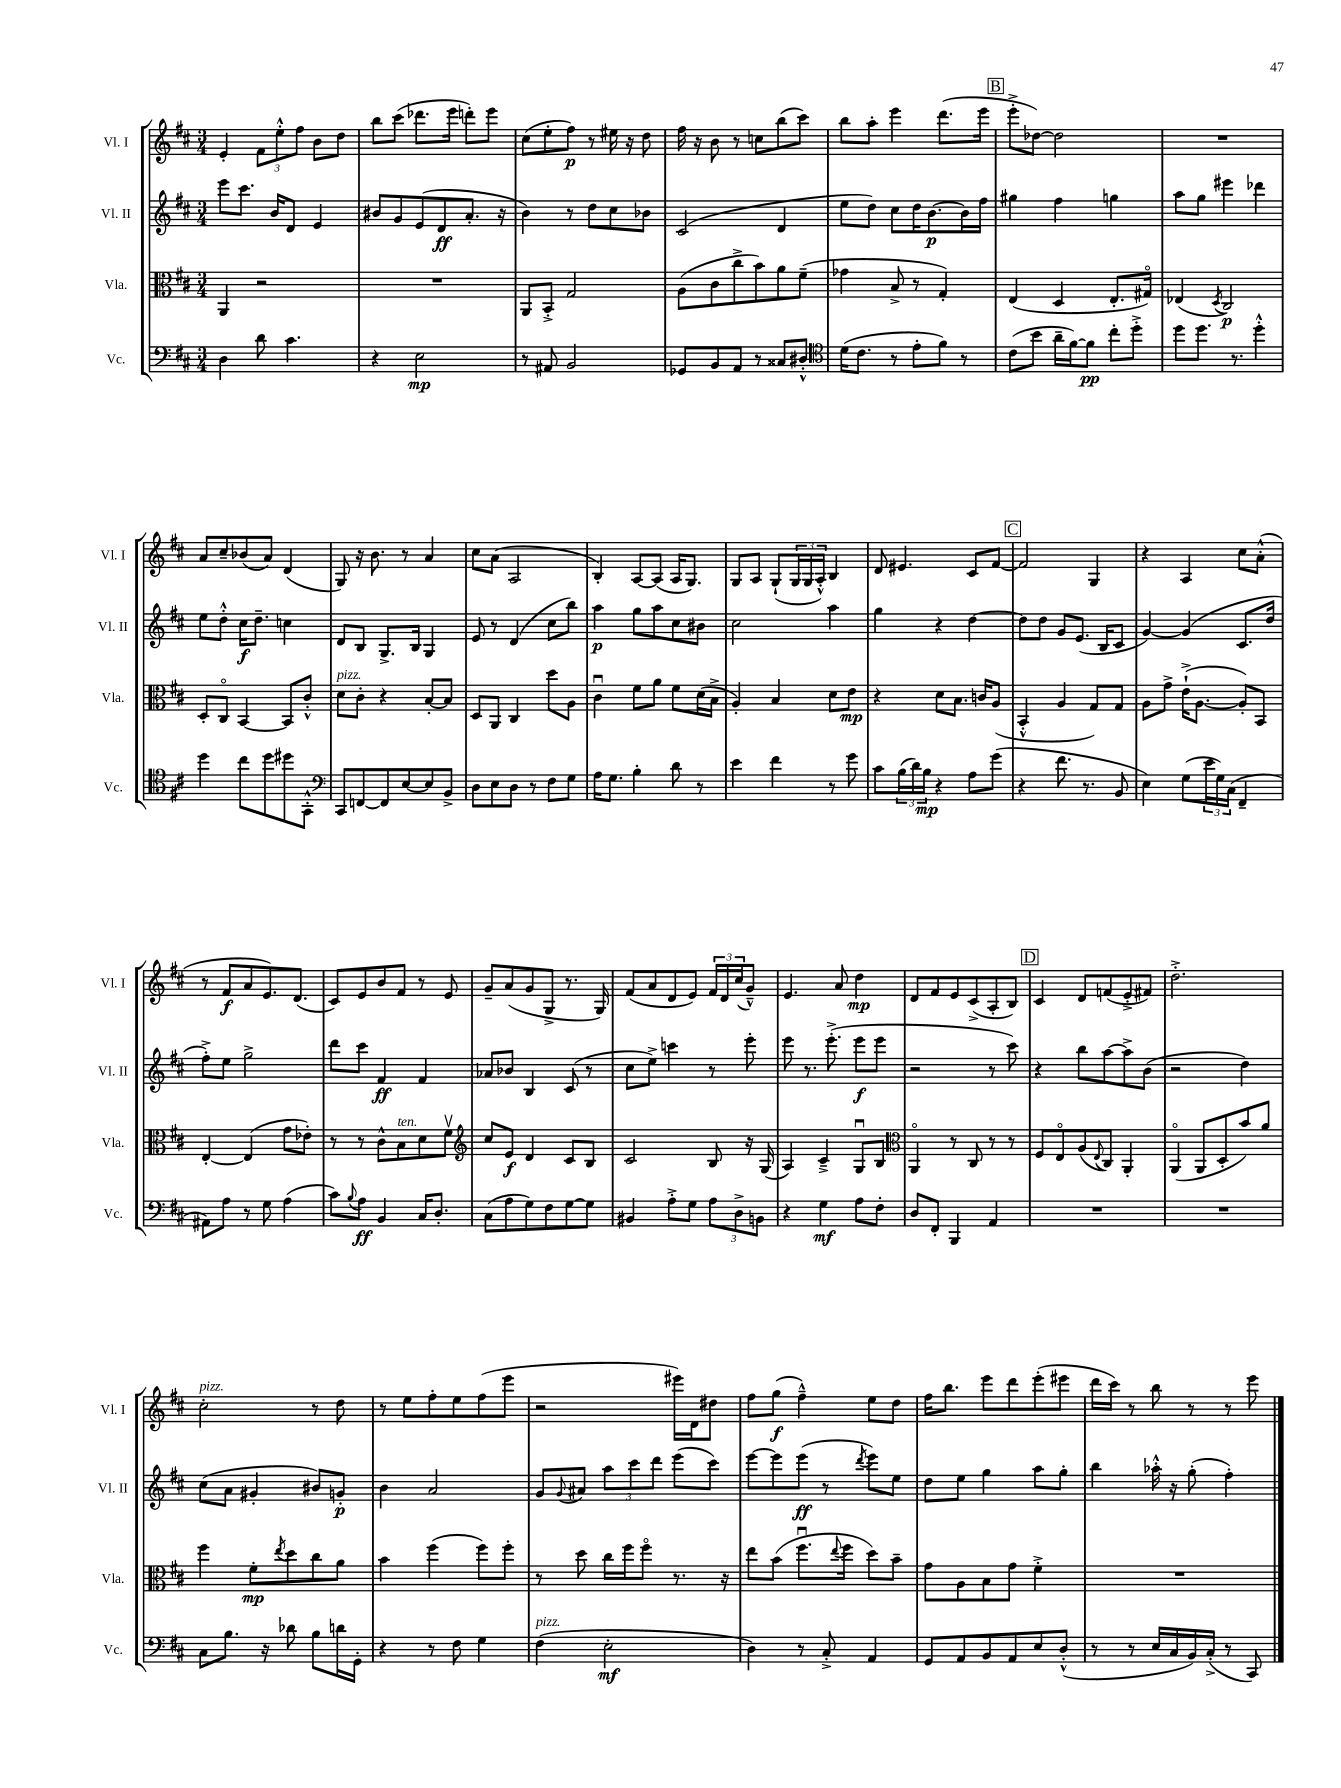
<<
\new StaffGroup <<
\new Staff = "s0" \with { instrumentName = "Vl. I" shortInstrumentName = "Vl. I" } {
    \clef treble \key d \major \numericTimeSignature \time 3/4
    e'4-. \tuplet 3/2 { fis'8 e''8-.-^ fis''8 } b'8 d''8 |
    b''8 cis'''8( des'''8. e'''16 d'''8-.) e'''8 |
    cis''8( e''8-. fis''8\p) r8 eis''16 r16 d''8 |
    fis''16 r16 b'8 r8 c''8 b''8( cis'''8) |
    b''8 a''8-. e'''4 d'''8.( e'''16 |
    \mark \markup { \box "B" } e'''8-.-> des''8~) des''2 |
    R2. |
    a'8 cis''8-- bes'8( a'8) d'4( |
    g8) r16 b'8. r8 a'4 |
    cis''8 a'8( a2 |
    b4-.) a8~ a8( a16 g8.) |
    g8 a8 g8-!( \tuplet 3/2 { g16 g16 a16-.-^) } b4 |
    d'8 eis'4. cis'8 fis'8~ |
    \mark \markup { \box "C" } fis'2 g4 |
    r4 a4 cis''8 a'8-.-^( |
    r8 fis'8\f a'8 e'8.) d'8.( |
    cis'8) e'8 b'8 fis'8 r8 e'8 |
    g'8-- a'8( g'8 g8-> r8. g16) |
    fis'8( a'8 d'8 e'8) \tuplet 3/2 { fis'16 d'16 cis''16( } g'8---^) |
    e'4. a'8 d''4\mp |
    d'8 fis'8 e'8 cis'8->( a8-. b8) |
    \mark \markup { \box "D" } cis'4 d'8 f'8( e'8-.-> fis'8) |
    d''2.-.-> |
    cis''2-.^\markup { \italic "pizz." } r8 d''8 |
    r8 e''8 fis''8-. e''8 fis''8( e'''8 |
    r2 eis'''16) d'16 dis''8 |
    fis''8 g''8\f( fis''4---^) e''8 d''8 |
    fis''16 b''8. e'''8 d'''8 e'''8-.( eis'''8 |
    d'''16 cis'''16) r8 b''8 r8 r8 e'''8 \bar "|." |
}
\new Staff = "s1" \with { instrumentName = "Vl. II" shortInstrumentName = "Vl. II" } {
    \clef treble \key d \major \numericTimeSignature \time 3/4
    e'''8 cis'''8. b'16 d'8 e'4 |
    bis'8 g'8 e'8( d'8\ff a'8.-. r16 |
    b'4) r8 d''8 cis''8 bes'8 |
    cis'2( d'4 |
    e''8 d''8) cis''8 d''16 b'8.~\p b'16 fis''16 |
    \mark \markup { \box "B" } gis''4 fis''4 g''4 |
    a''8 g''8 eis'''4 des'''4 |
    e''8 d''8-.-^ cis''16\f d''8.-- c''4 |
    d'8 b8 g8.-> b16 g4 |
    e'8 r8 d'4( cis''8 b''8) |
    a''4\p g''8 a''8 cis''8 bis'8 |
    cis''2 a''4 |
    g''4 r4 d''4~ |
    \mark \markup { \box "C" } d''8 d''8 g'8 e'8.( b16 cis'8 |
    g'4~) g'4( cis'8. d''16 |
    fis''8-.->) e''8 g''2-> |
    d'''8 cis'''8 fis'4\ff fis'4 |
    aes'8 bes'8 b4 cis'8( r8 |
    cis''8 e''8->) c'''4 r8 e'''8-. |
    e'''8 r8. e'''8.-.->( e'''8\f e'''8 |
    r2 r8 cis'''8) |
    \mark \markup { \box "D" } r4 b''8 a''8~ a''8-> b'8( |
    r2 d''4) |
    cis''8( a'8 gis'4-. bis'8) g'8-.\p |
    b'4 a'2 |
    g'8 \appoggiatura { g'8 } ais'8 \tuplet 3/2 { a''8 cis'''8 d'''8 } e'''8( cis'''8) |
    e'''8~ e'''8 e'''8\ff( r8 \acciaccatura { d'''8 } e'''8) e''8 |
    d''8 e''8 g''4 a''8 g''8-. |
    b''4 aes''16-.-^ r16 g''8-.( fis''4-.) \bar "|." |
}
\new Staff = "s2" \with { instrumentName = "Vla." shortInstrumentName = "Vla." } {
    \clef alto \key d \major \numericTimeSignature \time 3/4
    a,4 r2 |
    R2. |
    a,8 b,8-.-> g2 |
    a8( cis'8 cis''8-> b'8) a'8 fis'8--( |
    ges'4 b8-> r8 g4-.) |
    \mark \markup { \box "B" } e4( d4 e8.-. gis16\flageolet) |
    ees4( \acciaccatura { d8 } cis2\p) |
    d8-. cis8\flageolet b,4~ b,8 cis'8-.-^ |
    d'8^\markup { \italic "pizz." } cis'8-. r4 b8~-. b8 |
    d8 a,8 cis4 d''8 a8 |
    cis'4\downbow fis'8 a'8 fis'8 d'16( b16-> |
    a4-.) b4 d'8 e'8\mp |
    r4 d'8 b8. c'16 a8( |
    \mark \markup { \box "C" } b,4-.-^ a4 g8) g8 |
    a8 g'8-> e'16-!->( a8.~ a8-.) b,8 |
    e4~-. e4( g'8 ees'8-.) |
    r8 r8 cis'8-^ b8^\markup { \italic "ten." } d'8 fis'8\upbow |
    \clef treble cis''8 e'8\f d'4 cis'8 b8 |
    cis'2 b8 r16 g16( |
    a4) cis'4---> g8\downbow b8 |
    \clef alto a,4\flageolet r8 cis8 r8 r8 |
    \mark \markup { \box "D" } fis8 e8\flageolet a8( \appoggiatura { e8 } cis8) a,4-. |
    a,4\flageolet( a,8 d8-. b'8) a'8 |
    fis''4 fis'8-.\mp \acciaccatura { e''8 } d''8 cis''8 a'8 |
    b'4 fis''4( fis''8) fis''8-. |
    r8 d''8 cis''16 fis''16 fis''8\flageolet r8. r16 |
    e''8 b'8( fis''8.\downbow \appoggiatura { e''8 } fis''16 d''8) b'8-- |
    g'8 a8 b8 g'8 fis'4-.-> |
    R2. \bar "|." |
}
\new Staff = "s3" \with { instrumentName = "Vc." shortInstrumentName = "Vc." } {
    \clef bass \key d \major \numericTimeSignature \time 3/4
    d4 d'8 cis'4. |
    r4 e2\mp |
    r8 ais,8 b,2 |
    ges,8 b,8 a,8 r8 cisis8 dis8-.-^ |
    \clef tenor d'16( cis'8. r8 e'8-. fis'8) r8 |
    \mark \markup { \box "B" } cis'8( b'8 a'16-- fis'16~) fis'8\pp cis''8-. d''8-.-> |
    d''8 d''8. r8. d''4-.-^ |
    d''4 cis''8 d''8 dis''8 g,8-.-^ |
    \clef bass cis,8 f,8~ f,8 e8~ e8 b,8-> |
    d8 e8 d8 r8 fis8 g8 |
    a16 g8. b4-. d'8 r8 |
    e'4 fis'4 r8 g'8 |
    cis'8 \tuplet 3/2 { b16( d'16) b16\mp } r4 a8 g'8( |
    \mark \markup { \box "C" } r4 fis'8. r8. b,8 |
    e4) g8( \tuplet 3/2 { e'16 g16) cis16( } fis,4-- |
    ais,8) a8 r8 g8 a4( |
    cis'8) \appoggiatura { b8 } a8\ff b,4 cis16 d8.-. |
    cis8( a8 g8) fis8 g8~ g8 |
    bis,4 a8-.-> g8 \tuplet 3/2 { a8 d8-> b,8 } |
    r4 g4\mf a8 fis8-. |
    d8 fis,8-. b,,4 a,4 |
    \mark \markup { \box "D" } R2. |
    R2. |
    cis8 b8. r16 des'8 b8 d'16 g,16-. |
    r4 r8 fis8 g4 |
    fis4^\markup { \italic "pizz." }( e2-.\mf |
    d4) r8 cis8-.-> a,4 |
    g,8 a,8 b,8 a,8 e8 d8-.-^( |
    r8 r8 e16 cis16 b,16) cis16-.->( r8 cis,8) \bar "|." |
}
>>
>>
\layout { \context { \Score \remove "Bar_number_engraver" } }
